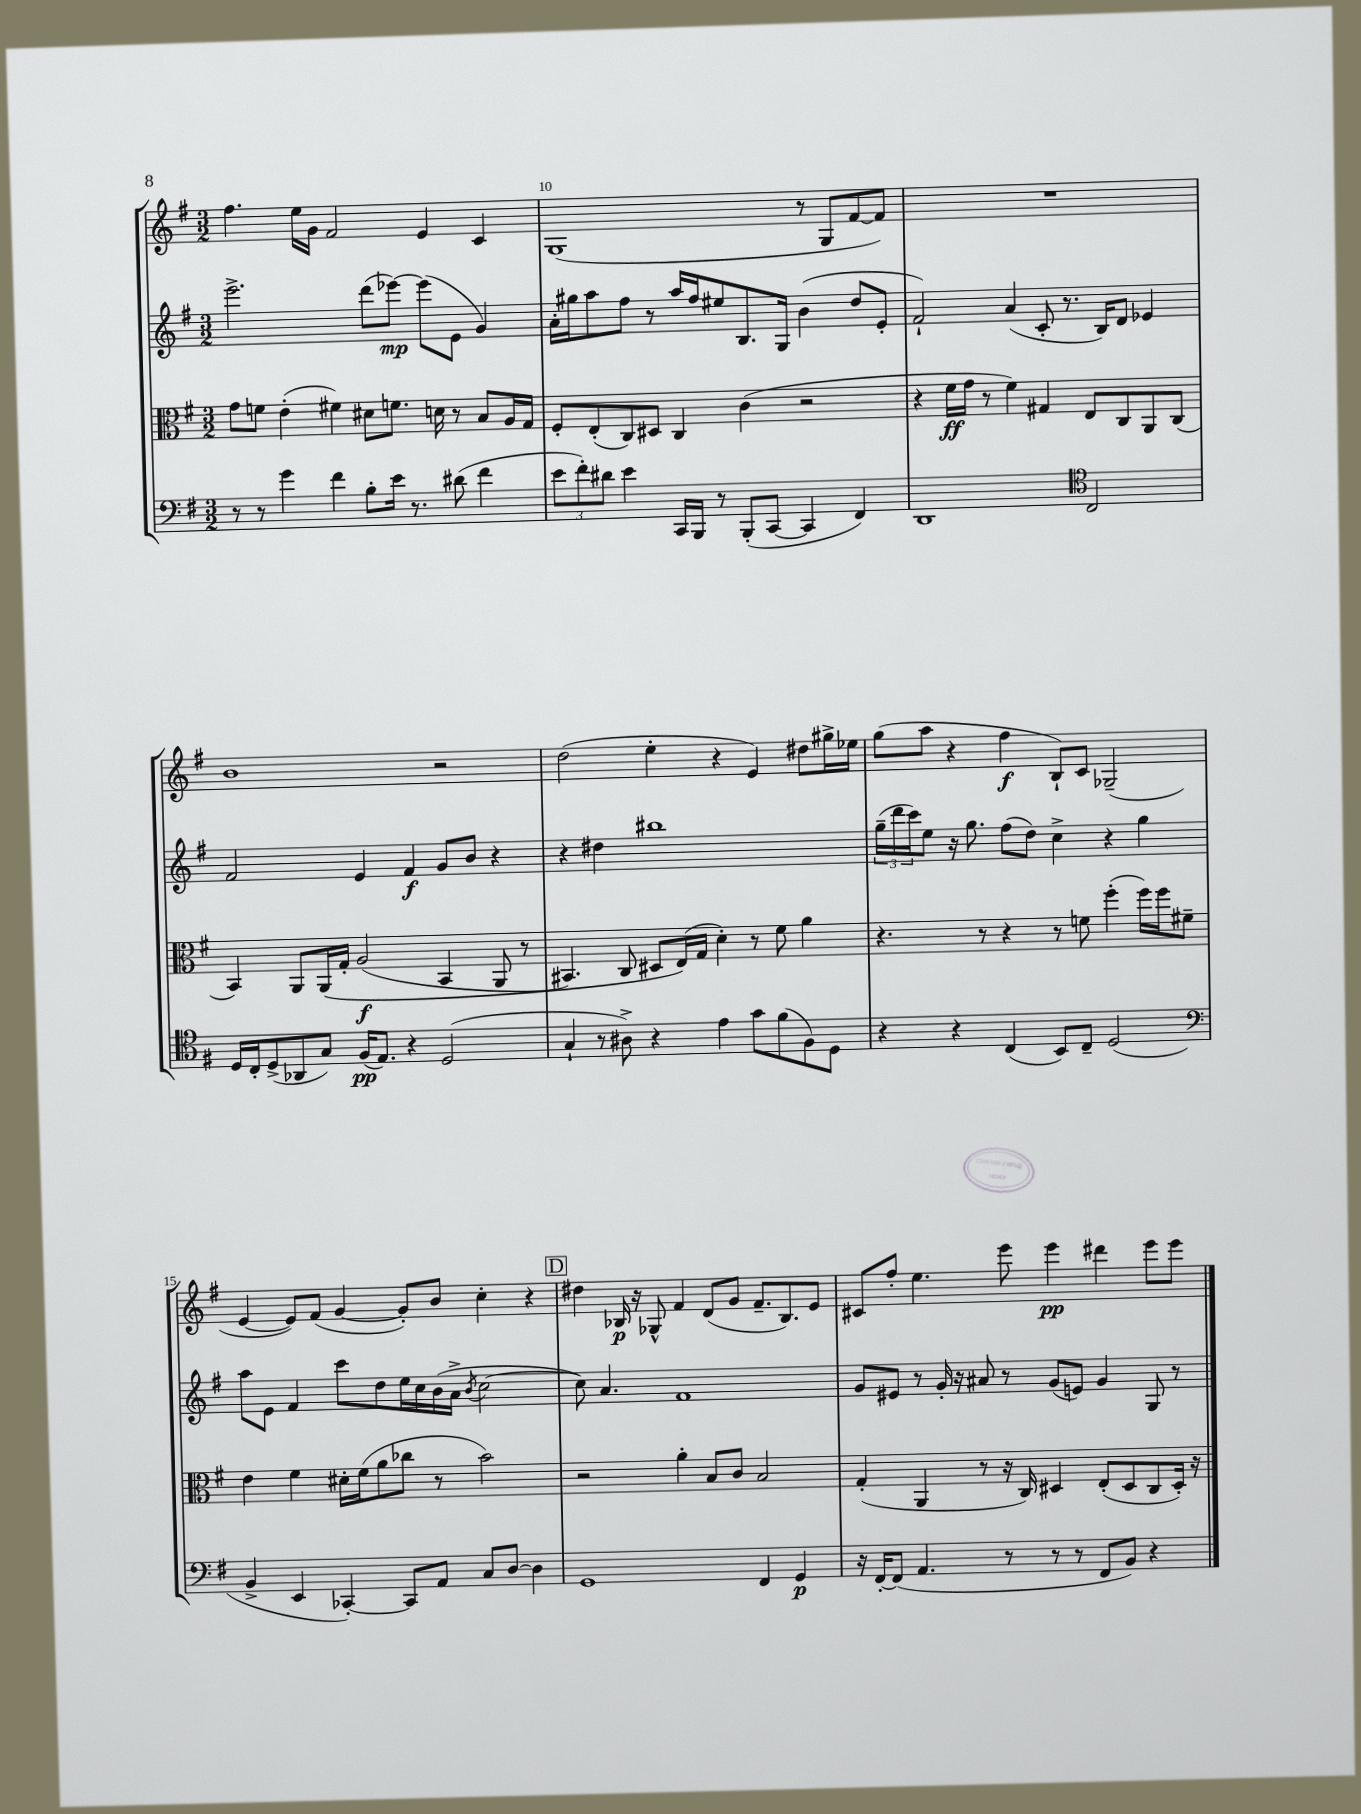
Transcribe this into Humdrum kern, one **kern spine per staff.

**kern	**kern	**kern	**kern
*staff4	*staff3	*staff2	*staff1
*clefF4	*clefC3	*clefG2	*clefG2
*k[f#]	*k[f#]	*k[f#]	*k[f#]
*M3/2	*M3/2	*M3/2	*M3/2
8r	8g\L	2.eee^\	4.ff#\
8r	8f\J	.	.
4g\	(4e'\	.	.
.	.	.	16ee\LL
.	.	.	16g\JJ
4f#\	4f#\)	.	2f#/
8B'\L	8d#\L	(8ddd\L	.
16e\Jk	8.f\J	[8eee-\J)	.
8.r	.	.	.
.	.	(8eee-\]L	4e/
.	16d\	.	.
(8d#\	8r	8e\J	.
4f#\	8B/L	4g/)	4c/
.	16A/L	.	.
.	16G/JJ	.	.
=	=	=	=
12e\L	8F#'/L	16a'\LL	(1G
.	.	16gg#\J	.
12f#'\)	.	.	.
.	(8E'/	8aa\	.
12d#\J	.	.	.
4e\	8C/)	8ff#\J	.
.	8D#/J	8r	.
16CC/LL	4C/	16aa/LL	.
16BBB/JJ	.	16ff#/J	.
8r	.	8ee#/	.
(8BBB'/L	(4c\	8.B/	.
[8CC/J	.	.	.
.	.	16G/Jk	.
4CC/]	2r	(4b\	8r
.	.	.	8G/L
4FF#/)	.	8dd/L	[8f#/
.	.	8e'/J	8f#/]J)
=	=	=	=
1DD	4r	2f#`/)	1.r
.	16f#\LL	.	.
.	16g\JJ	.	.
.	8r	.	.
.	4f#\)	(4a/	.
.	4G#/	8c'/	.
.	.	8.r	.
*clefC4	*	*	*
2C/	8E/L	.	.
.	.	16B/LK)	.
.	8C/	8d/J	.
.	8AA/	4e-/	.
.	(8C/J	.	.
=	=	=	=
16D/LL	4BB/)	2f#/	1b
16C'/J	.	.	.
(8D^/	.	.	.
8AA-/	8AA/L	.	.
8G/J)	&(16AA/L	.	.
.	16G'/JJ	.	.
(16F#/LK	(2A/	4e/	.
8.E/J)	.	.	.
4r	.	4f#/	.
(2D/	4BB/	8g/L	2r
.	.	8b/J	.
.	8AA/	4r	.
.	8r	.	.
=	=	=	=
4G`/	4.BB#/)	4r	(2dd\
8r	.	4dd#\	.
8A#^\)	8C/	.	.
4r	8D#/L	1bb#	4ee'\
.	(16E/L&)	.	.
.	16G/JJ	.	.
4e\	4d'\)	.	4r
8g\L	8r	.	4e/)
(8f#\	8f#\	.	.
8F#\)	4a\	.	8dd#\L
8D\J	.	.	16gg#^\L
.	.	.	16ee-\JJ
=	=	=	=
4r	4.r	(24gg~\LL	(8gg\L
.	.	24ddd\	.
.	.	24ccc\J)	.
.	.	8ee\J	8aa\J
4r	.	16r	4r
.	.	8.gg\	.
.	8r	.	.
(4C/	4r	(8ff#\L	4ff#\
.	.	8dd\J)	.
8BB/L)	8r	4cc^\	8B`/L)
8C~/J	8f\	.	8c/J
(2D/	(4ff#'\	4r	(2G-~/
.	16ff#\LL)	4gg\	.
.	16ff#\J	.	.
.	8f#~\J	.	.
=	=	=	=
*clefF4	*	*	*
4BB^/	4e\	8aa\L	[4e/
.	.	8e\J	.
4EE/	4f#\	4f#/	8e/]L)
.	.	.	(8f#/J
[4CC-'/)	16d#'\LL	8ccc\L	[4g/
.	(16f#\J	.	.
.	8a\	8dd\	.
8CC-/]L	8cc-\J	16ee\L	8g'/]L)
.	.	16cc\	.
8AA/J	8r	(16b\	8b/J
.	.	16a^\JJ	.
.	.	8qb/	.
8C/L	2b\)	[2cc\	4cc'\
[8D/J	.	.	.
4D\]	.	.	4r
=	=	=	=
1GG	2r	8cc\])	4dd#\
.	.	4.a/	.
.	.	.	16B-/
.	.	.	16r
.	.	.	8G-^^/
.	4a'\	1f#	4f#/
.	8B/L	.	(8d/L
.	8c/J	.	8g/J
4FF#/	2B/	.	8.f#~/L
.	.	.	8.B-/)
4GG/	.	.	.
.	.	.	8e/J
=	=	=	=
16r	(4G'/	8g/L	8c#/L
[16FF#'/LK	.	.	.
(8FF#/]J	.	8e#/J	8ff#'/J
4.AA/	4AA/	8r	4.ee\
.	.	16g'/	.
.	.	16r	.
.	8r	8a#/	.
8r	16r	8r	8eee\
.	16C/)	.	.
8r	4D#/	(8g/L	4eee\
8r	.	8e/J)	.
8FF#/L	(8E'/L	4g/	4ddd#\
8BB/J)	8D#/	.	.
4r	8C/	8G/	8eee\L
.	16D#'/Jk)	8r	8eee\J
.	16r	.	.
==	==	==	==
*-	*-	*-	*-
